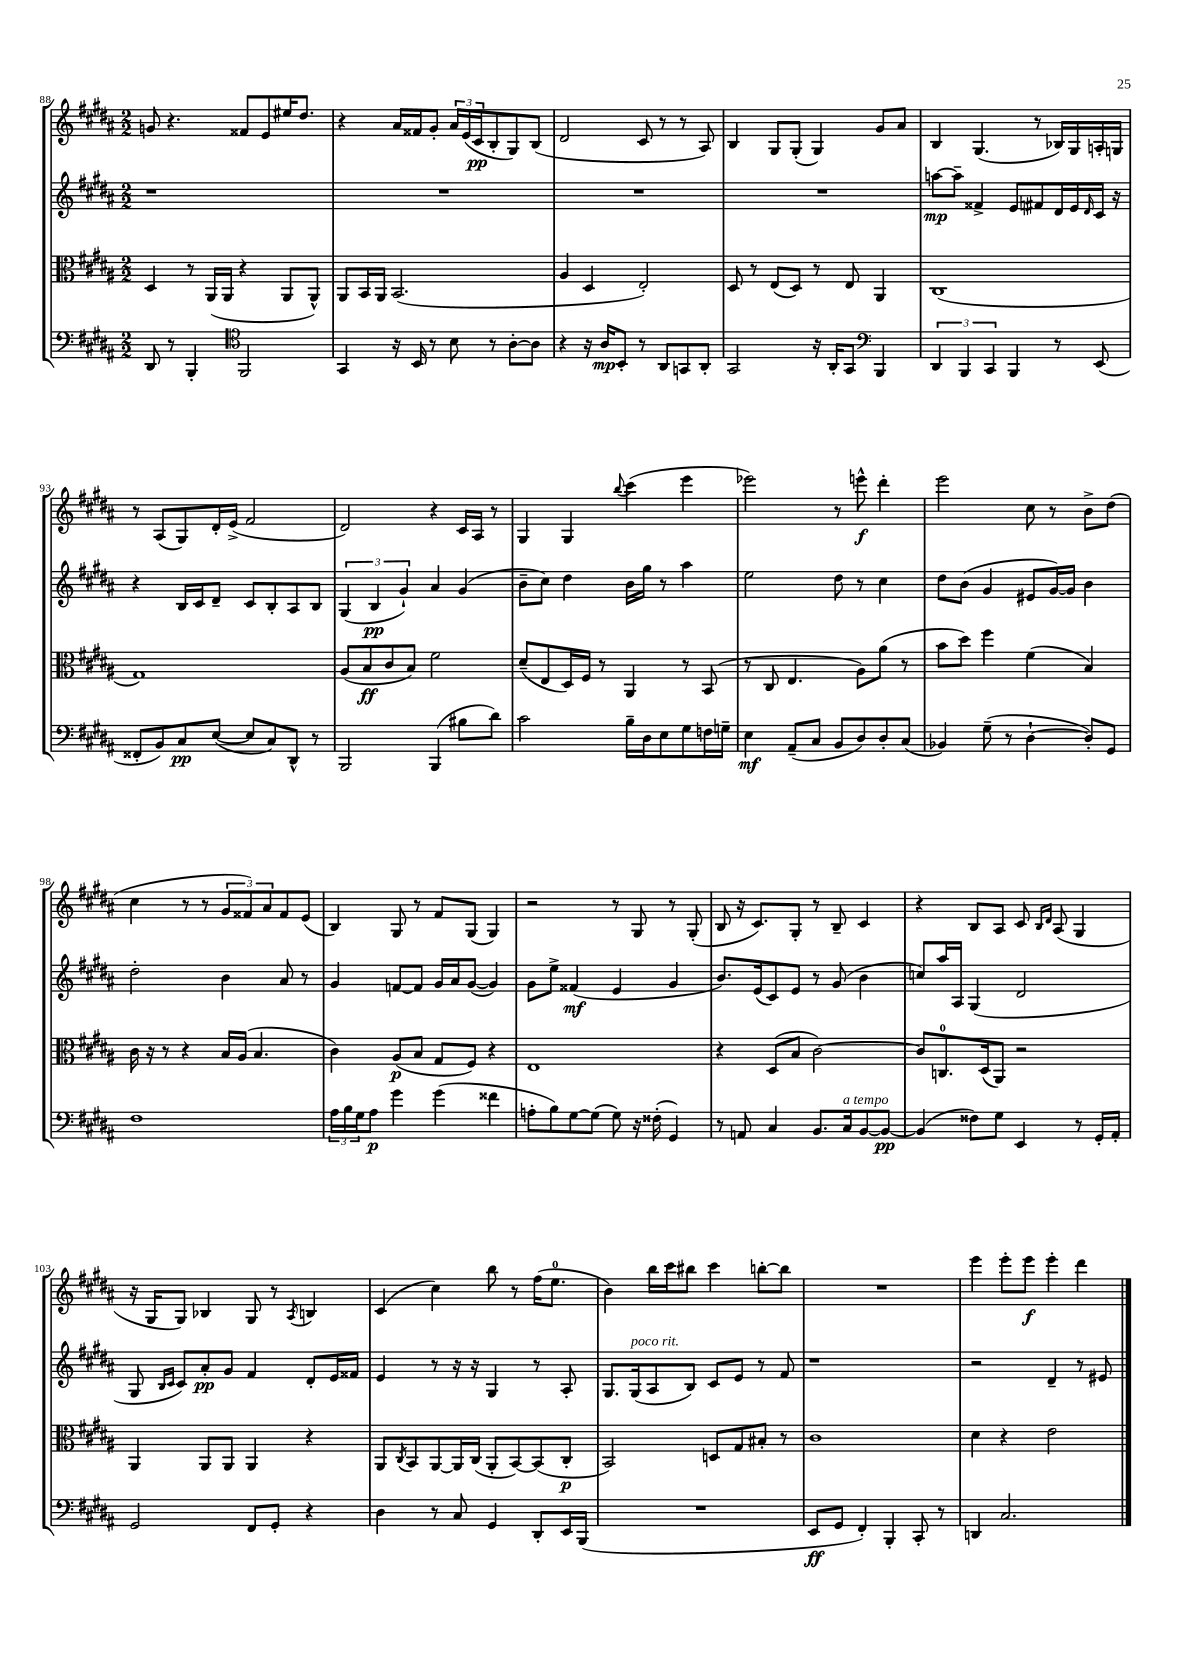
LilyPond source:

<<
\new StaffGroup <<
\new Staff = "s0" {
    \clef treble \key b \major \numericTimeSignature \time 2/2
    g'8 r4. fisis'8 e'8 eis''16 dis''8. |
    r4 ais'16 fisis'16 gis'8-. \tuplet 3/2 { ais'16 e'16( cis'16\pp } b8-. gis8) b8( |
    dis'2 cis'8 r8 r8 ais8) |
    b4 gis8 gis8-.( gis4) gis'8 ais'8 |
    b4 gis4.( r8 bes16) gis16 a16-. g16 |
    r8 ais8( gis8) dis'16-. e'16->( fis'2 |
    dis'2) r4 cis'16 ais16 r8 |
    gis4 gis4 \appoggiatura { b''8 } cis'''4( e'''4 |
    ees'''2) r8 e'''8-^\f dis'''4-. |
    e'''2 cis''8 r8 b'8-> dis''8( |
    cis''4 r8 r8 \tuplet 3/2 { gis'8 fisis'8) ais'8 } fisis'8 e'8( |
    b4) gis8 r8 fis'8 gis8( gis4) |
    r2 r8 gis8 r8 gis8-.( |
    b8 r16 cis'8.) gis8-. r8 b8-- cis'4 |
    r4 b8 ais8 cis'8 \grace { b16 dis'16 } ais8( gis4 |
    r16 gis16 gis8) bes4 gis8 r8 \acciaccatura { ais8 } b4 |
    cis'4( cis''4) b''8 r8 fis''16( e''8.-0 |
    b'4) b''16 cis'''16 bis''8 cis'''4 b''8~-. b''8 |
    R1 |
    e'''4 e'''8-. e'''8\f e'''4-. dis'''4 \bar "|." |
}
\new Staff = "s1" {
    \clef treble \key b \major \numericTimeSignature \time 2/2
    r1 |
    R1 |
    R1 |
    R1 |
    a''8~\mp a''8-- fisis'4-> e'8 fis'8 dis'16 e'16 \grace { dis'16 } cis'16 r16 |
    r4 b16 cis'16 dis'8-- cis'8 b8-. ais8 b8 |
    \tuplet 3/2 { gis4( b4\pp gis'4-!) } ais'4 gis'4( |
    b'8-- cis''8) dis''4 b'16 gis''16 r8 ais''4 |
    e''2 dis''8 r8 cis''4 |
    dis''8 b'8( gis'4 eis'8 gis'16~) gis'16 b'4 |
    dis''2-. b'4 ais'8 r8 |
    gis'4 f'8~ f'8 gis'16 ais'16 gis'8~( gis'4) |
    gis'8 e''8-> fisis'4\mf( e'4 gis'4 |
    b'8.) e'16( cis'8) e'8 r8 gis'8( b'4 |
    c''8) ais''16 ais16 gis4( dis'2 |
    gis8 \grace { b16 cis'16 } cis'8) ais'8-.\pp gis'8 fis'4 dis'8-. e'16 fisis'16 |
    e'4 r8 r16 r16 gis4 r8 ais8-. |
    gis8. gis16^\markup { \italic "poco rit." }( ais8 b8) cis'8 e'8 r8 fis'8 |
    r1 |
    r2 dis'4-- r8 eis'8 \bar "|." |
}
\new Staff = "s2" {
    \clef alto \key b \major \numericTimeSignature \time 2/2
    dis4 r8 ais,16( ais,16 r4 ais,8 ais,8-^) |
    ais,8 b,16 ais,16 b,2.( |
    ais4 dis4 e2-.) |
    dis8 r8 e8( dis8) r8 e8 ais,4 |
    cis1( |
    gis1) |
    ais8( b8\ff cis'8 b8) fis'2 |
    dis'8--( e8 dis16) fis16 r8 ais,4 r8 b,8( |
    r8 cis8 e4. ais8) ais'8( r8 |
    b'8 dis''8) fis''4 fis'4( b4) |
    cis'16 r16 r8 r4 b16 ais16( b4. |
    cis'4) ais8\p( b8 gis8 fis8) r4 |
    e1 |
    r4 dis8( b8 cis'2~) |
    cis'8 c8.-0 dis16( ais,8) r2 |
    ais,4 ais,8 ais,8 ais,4 r4 |
    ais,8 \acciaccatura { cis8 } b,8 ais,8~ ais,16 cis16( ais,8-. b,8~) b,8( cis8-.\p |
    b,2) d8 gis8 bis8-. r8 |
    cis'1 |
    dis'4 r4 e'2 \bar "|." |
}
\new Staff = "s3" {
    \clef bass \key b \major \numericTimeSignature \time 2/2
    dis,8 r8 b,,4-. \clef tenor fis,2 |
    gis,4 r16 b,16 r8 b8 r8 ais8~-. ais8 |
    r4 r16 ais16\mp b,8-. r8 ais,8 g,8 ais,8-. |
    gis,2 r16 ais,16-. gis,8 \clef bass b,,4 |
    \tuplet 3/2 { dis,4 b,,4 cis,4 } b,,4 r8 e,8( |
    fisis,8-. b,8) cis8\pp e8~( e8 cis8) dis,8-^ r8 |
    b,,2 b,,4( bis8 dis'8) |
    cis'2 b16-- dis16 e8 gis8 f16 g16-- |
    e4\mf ais,8--( cis8 b,8 dis8) dis8-. cis8( |
    bes,4) gis8--( r8 dis4~-! dis8-.) gis,8 |
    fis1 |
    \tuplet 3/2 { ais16 b16 gis16 } ais8\p gis'4 gis'4( fisis'4 |
    a8-. b8) gis8~ gis8( gis8) r16 fisis16-.( gis,4) |
    r8 a,8 cis4 b,8. cis16^\markup { \italic "a tempo" } b,8~ b,8~\pp |
    b,4( fisis8) gis8 e,4 r8 gis,16-. ais,16-. |
    gis,2 fis,8 gis,8-. r4 |
    dis4 r8 cis8 gis,4 dis,8-. e,16 b,,16( |
    R1 |
    e,8\ff gis,8 fis,4-.) b,,4-. cis,8-. r8 |
    d,4 cis2. \bar "|." |
}
>>
>>
\layout { \context { \Score currentBarNumber = #88 } }
